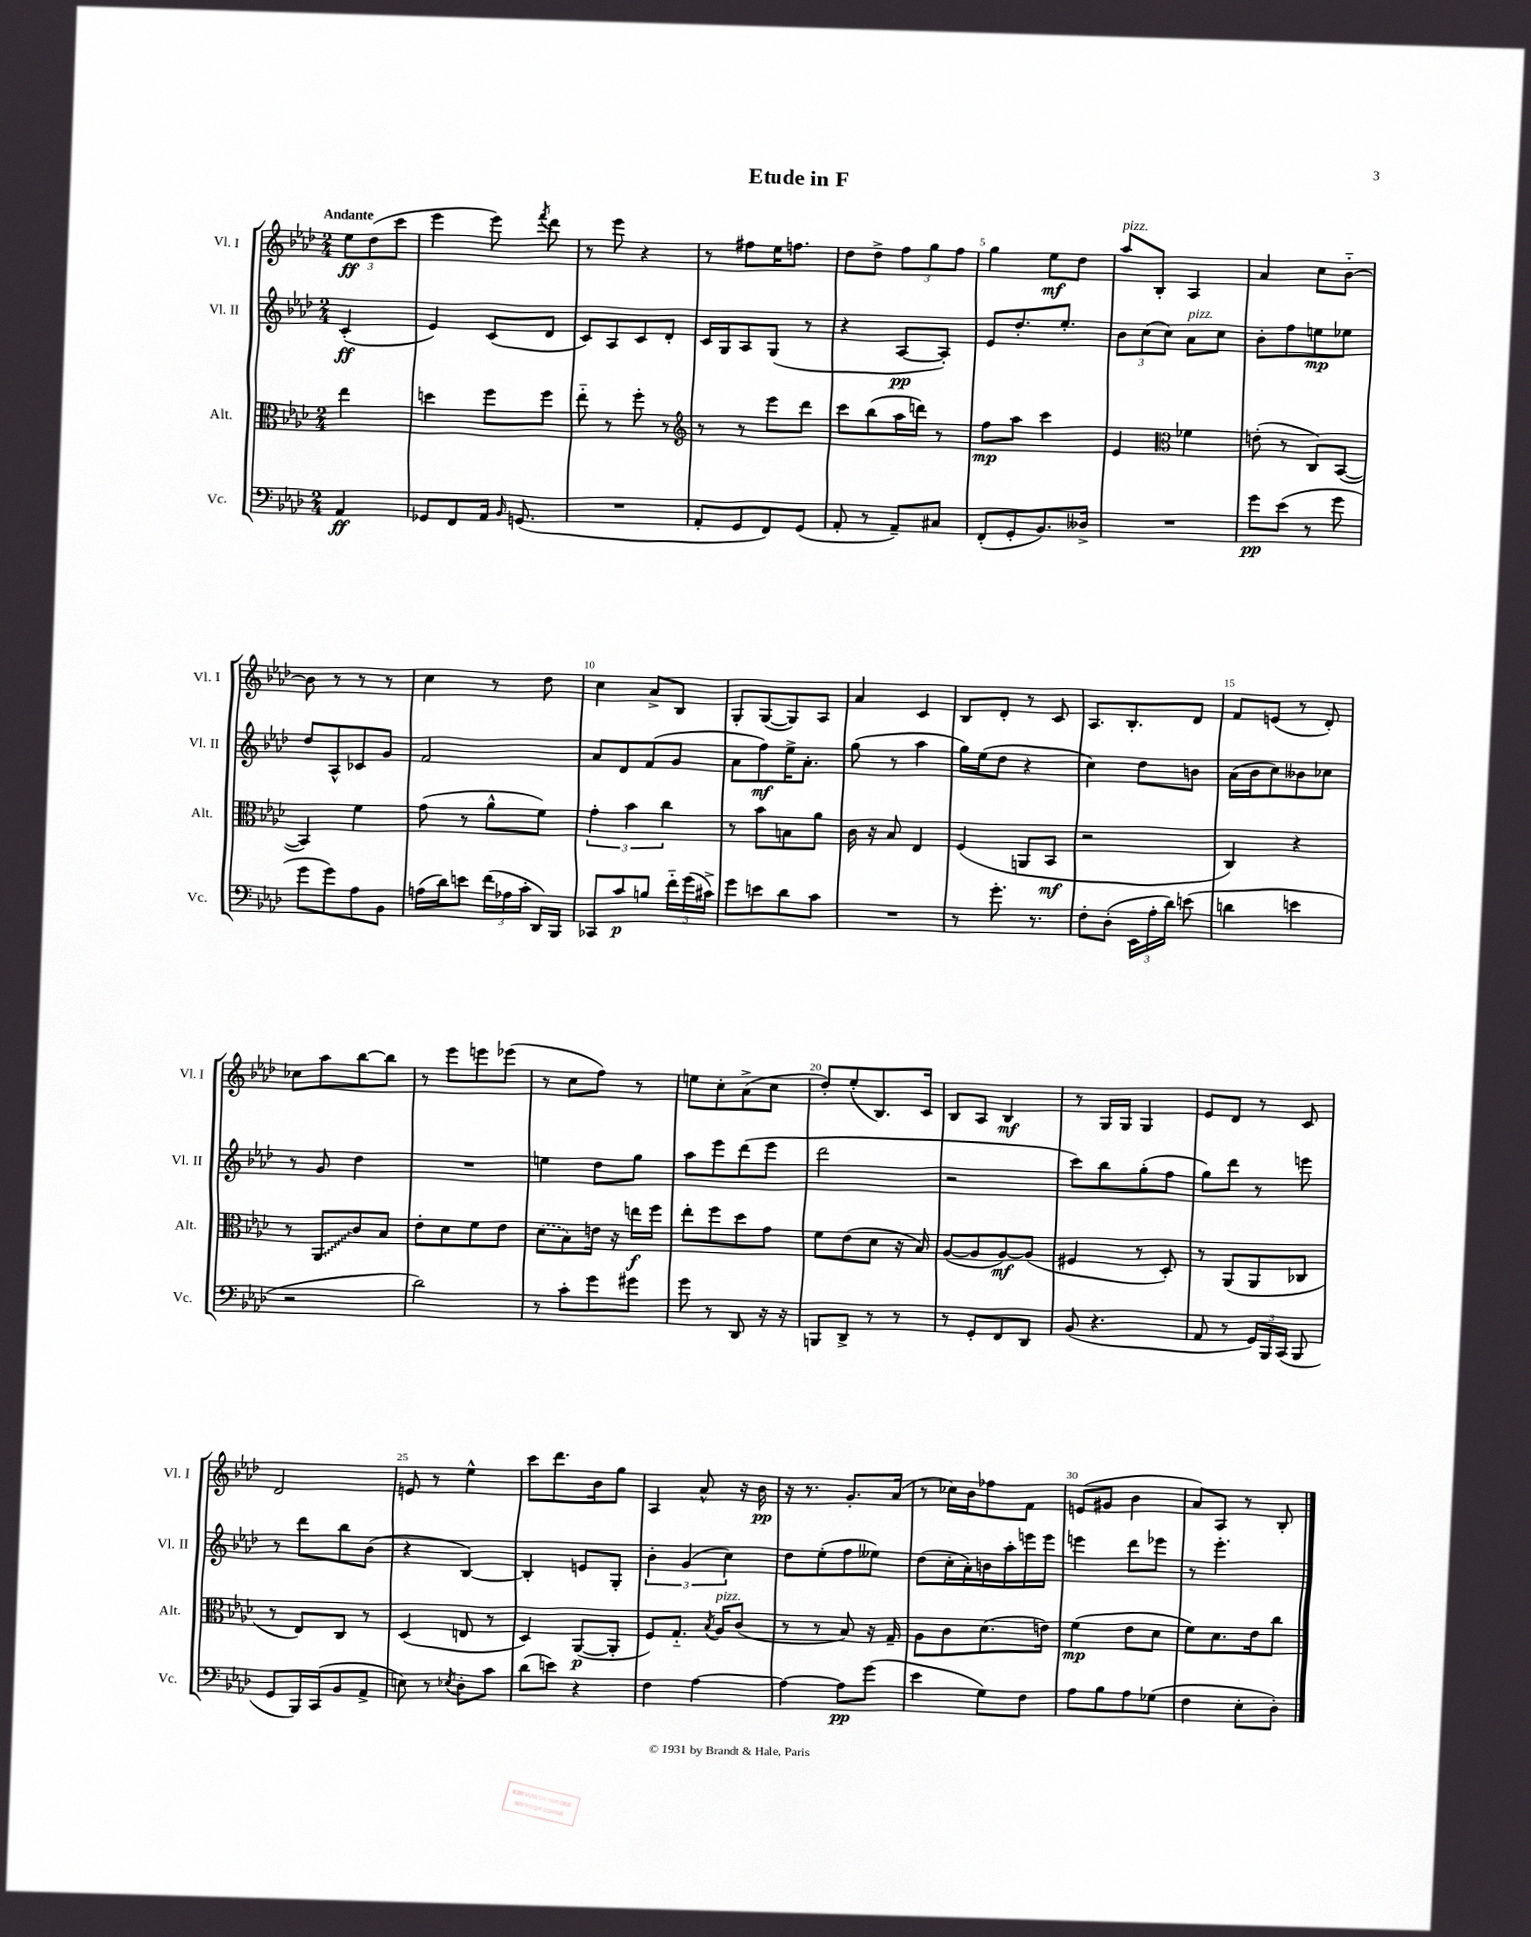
\header { title = "Etude in F" }
<<
\new StaffGroup <<
\new Staff = "s0" \with { instrumentName = "Vl. I" shortInstrumentName = "Vl. I" } {
    \clef treble \key aes \major \numericTimeSignature \time 2/4 \partial 4 \tempo "Andante"
    \autoBeamOff \tuplet 3/2 { ees''8[\ff des''8( c'''8] } |
    ees'''4 ees'''8) \acciaccatura { f'''8 } des'''8 |
    r8 ees'''8 r4 |
    r8 fis''8[ ees''16 f''8.] |
    des''8[ des''8]-> \tuplet 3/2 { f''8[ g''8 f''8] } |
    g''4 ees''8[\mf des''8] |
    aes''8[^\markup { \italic "pizz." } bes8]-. aes4 |
    aes'4 c''8[ bes'8]~-_ |
    bes'8 r8 r8 r8 |
    c''4 r8 des''8 |
    c''4 aes'8[-> bes8] |
    g8[-. g8~( g8) aes8] |
    aes'4 c'4 |
    bes8[ des'8]-. r8 c'8 |
    aes8.[ bes8.-. des'8] |
    f'8[ e'8]( r8 des'8-.) |
    ces''8[ aes''8 bes''8~ bes''8] |
    r8 ees'''8[ e'''8 ees'''8]( |
    r8 c''8[ f''8]) r8 |
    e''8[ c''8-. aes'8->( c''8] |
    des''8[-.) ees''8-.( bes8.) c'16] |
    bes8[ aes8] bes4\mf |
    r8 g16[ g16] g4 |
    ees'8[ des'8] r8 c'8 |
    des'2 |
    e'8 r8 ees''4-^ |
    c'''8[ des'''8. bes'16 g''8] |
    aes4 aes'8-^ r16 bes'16\pp |
    r16 r8. g'8.[-. aes'16]( |
    r8 ces''16[) bes'16 fes''8 f'8] |
    e'8[( gis'8] bes'4 |
    aes'8[) aes8] r8 bes8-. \bar "|." |
}
\new Staff = "s1" \with { instrumentName = "Vl. II" shortInstrumentName = "Vl. II" } {
    \clef treble \key aes \major \numericTimeSignature \time 2/4 \partial 4
    \autoBeamOff c'4-.\ff( |
    ees'4) c'8[( des'8] |
    c'8[) aes8 c'8 des'8]-. |
    c'16[ g16 aes8 g8]( r8 |
    r4 aes8[~\pp aes8]-.) |
    ees'8[ des''8.-. ees''8.]-. |
    \tuplet 3/2 { bes'8[ c''8( c''8]) } aes'8[^\markup { \italic "pizz." } c''8] |
    bes'8[-. f''8 e''8\mp ees''8] |
    des''8[ aes8-^ ces'8 g'8] |
    f'2 |
    aes'8[ des'8 f'8( g'8] |
    aes'8[ f''8\mf) ees''16-> aes'8.]-. |
    g''8( r8 aes''4 |
    g''16[) ees''16( des''8] r4 |
    c''4) des''8[ b'8] |
    aes'16[( bes'16 c''8) beses'8 ces''8] |
    r8 g'8 des''4 |
    R2 |
    e''4 des''8[ g''8] |
    aes''8[ ees'''8 des'''8( ees'''8] |
    des'''2 |
    r2 |
    c'''8[) bes''8 g''8-.( f''8] |
    g''8[) des'''8] r8 e'''8 |
    r8 des'''8[ bes''8 bes'8]( |
    r4 bes4~) |
    bes4-. e'8[ g8]-. |
    \tuplet 3/2 { bes'4-. g'4( c''4) } |
    des''8[ ees''8-.( f''8 eeses''8]) |
    des''8[( c''16-. aes'16-.) b'16 aes''16-. e'''16 e'''16] |
    e'''4 des'''8[ ees'''8] |
    r8 ees'''4.-. \bar "|." |
}
\new Staff = "s2" \with { instrumentName = "Alt." shortInstrumentName = "Alt." } {
    \clef alto \key aes \major \numericTimeSignature \time 2/4 \partial 4
    \autoBeamOff ees''4 |
    d''4 f''8[ f''8] |
    ees''8-_ r8 f''8-. r8 |
    \clef treble r8 r8 ees'''8[ des'''8] |
    c'''8[ bes''8( aes''16 d'''16]) r8 |
    f''8[\mp aes''8] c'''4 |
    ees'4 \clef alto fes'4 |
    e'8-.( r8 c8[) bes,8]~( |
    bes,4) f'4 |
    g'8( r8 aes'8[-^ f'8]) |
    \tuplet 3/2 { g'4-. bes'4 c''4 } |
    r8 bes'8[ b8 aes'8] |
    c'16 r16 bes8 ees4 |
    f4( a,8[ bes,8]\mf |
    r2 |
    c4) r4 |
    r8 \once \override Glissando.style = #'zigzag aes,8[\glissando c'8 bes8] |
    ees'8[-. des'8 f'8 ees'8] |
    \once \slurDashed des'8[( bes8) e'16] r16 e''16[\f f''16] |
    ees''8[-. f''8 des''8 g'8] |
    f'8[ ees'8( des'8] r16 bes16) |
    aes8[~( aes8 aes8~\mf) aes8]( |
    fis4 r8 des8-.) |
    r8 aes,8[( aes,8 ces8] |
    r8 ees8[) c8] r8 |
    des4( e8 r8 |
    des4) aes,8[~\p( aes,8]-. |
    f8[) g8.]-_ \acciaccatura { bes8 } aes16[^\markup { \italic "pizz." } c'8]( |
    r8 r8 bes8) r16 g16-- |
    aes8[ c'8 des'8.( e'16]) |
    f'4\mp( ees'8[ des'8] |
    f'8[) des'8. ees'16 c''8] \bar "|." |
}
\new Staff = "s3" \with { instrumentName = "Vc." shortInstrumentName = "Vc." } {
    \clef bass \key aes \major \numericTimeSignature \time 2/4 \partial 4
    \autoBeamOff aes,4\ff |
    ges,8[ f,8 aes,16] \grace { bes,16 } g,8.( |
    R2 |
    aes,8[-. g,8 f,8) g,8]( |
    aes,8-. r8 aes,8[--) cis8] |
    f,8[-.( g,8-. bes,8.) deses16]-> |
    R2 |
    g'8[\pp ees'8]( r8 g'8 |
    g'8[ g'8) aes8 bes,8] |
    a16[( des'16) e'8] \tuplet 3/2 { f'16[( aes16 c'16]-. } des,16[) bes,,16] |
    ces,8[ c'8\p b8] \tuplet 3/2 { f'16[-_ g'16( cis'16]->) } |
    g'8[ e'8 des'8 c'8] |
    R2 |
    r8 g'8.-. r8. |
    f8[-. des8]-.( \tuplet 3/2 { ees,16[ aes16-. des'16]) } e'8( |
    d'4 e'4 |
    r2 |
    des'2) |
    r8 c'8[-. g'8 gis'8] |
    g'8 r8 des,8 r16 r16 |
    b,,8[ des,8]-> r8 r8 |
    r8 g,8[-. f,8 des,8] |
    bes,8( r4. |
    aes,8 r8 \tuplet 3/2 { g,16[) bes,,16 c,16]( } bes,,8 |
    g,8[ bes,,16) c,16( bes,8 aes,8]-> |
    e8) r8 \acciaccatura { ees8 } des8[-. c'8] |
    des'8[( e'8]) r4 |
    f4 aes4~ |
    aes4~ aes8[\pp g'8]( |
    ees'4 g8[) f8] |
    aes8[ bes8 aes8 ges8]( |
    f4 ees8[-. des8]-.) \bar "|." |
}
>>
>>
\layout { \context { \Score \override BarNumber.break-visibility = ##(#f #t #t) barNumberVisibility = #(every-nth-bar-number-visible 5) } }
